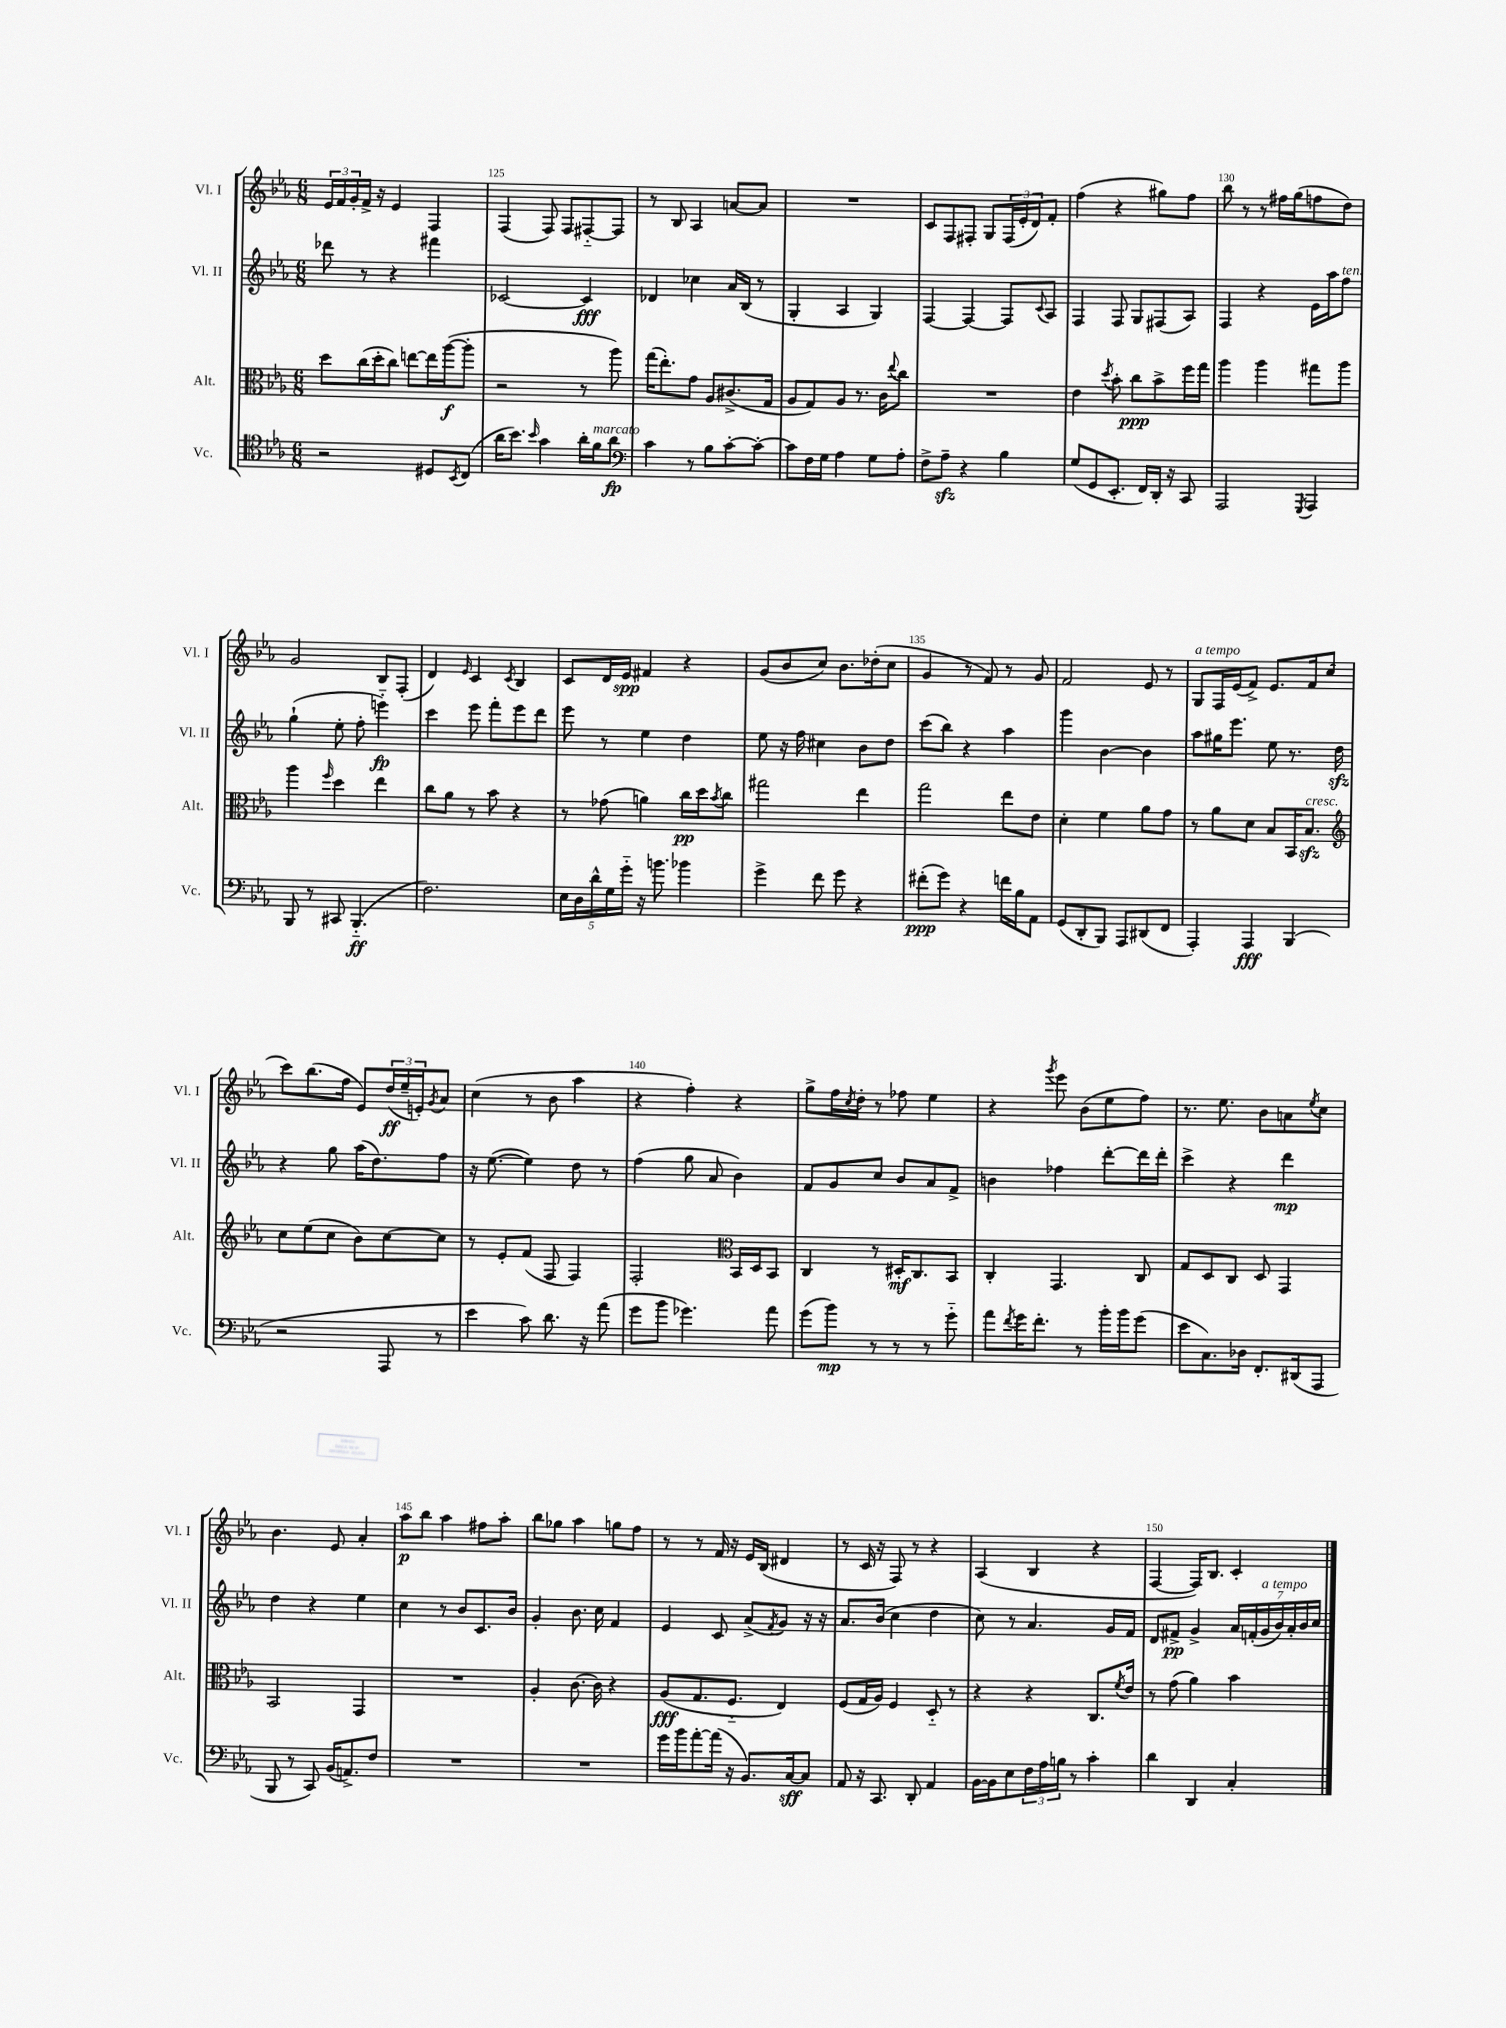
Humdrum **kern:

**kern	**kern	**kern	**kern
*staff4	*staff3	*staff2	*staff1
*clefC4	*clefC3	*clefG2	*clefG2
*k[b-e-a-]	*k[b-e-a-]	*k[b-e-a-]	*k[b-e-a-]
*M6/8	*M6/8	*M6/8	*M6/8
2r	8dd	8ddd-	24e-
.	.	.	24f
.	.	.	24g'
.	(16cc	8r	16f^
.	16dd'	.	16r
.	8cc)	4r	4e-
.	[8ee	.	.
8D#	16ee]	4fff#	4F
.	([16aa-	.	.
8qBB-	.	.	.
(8C	8aa-']	.	.
=	=	=	=
16a-	2r	[2c-	(4F
8.b-)	.	.	.
16qqb-	.	.	.
4g	.	.	8F)
.	.	.	8F
16a-'	8r	4c-]	[8F#'~
16f	.	.	.
8a-	8aa-)	.	8F#]
=	=	=	=
*clefF4	*	*	*
4c	(16gg	4d-	8r
.	8.ee-')	.	.
.	.	.	8B-
8r	8g	4cc-	4A-
8B-	8A-	.	.
[8c'	(8.c#^	16a-	[8a
.	.	(16B-	.
8c'_	.	8r	8a]
.	16G	.	.
=	=	=	=
8c]	8A-	4G'	2.r
16F	8G)	.	.
16G	.	.	.
4A-	8A-	4A-	.
.	8.r	.	.
8G	.	4G)	.
.	16c	.	.
.	8qqee-	.	.
8A-'	8cc	.	.
=	=	=	=
8F^	2.r	[4F	8c
8A-~	.	.	8F
4r	.	4F_	8F#'
.	.	.	8G
4B-	.	8F]	(24F#
.	.	.	24e-'
.	.	.	24d)
.	.	8qqc	.
.	.	8A-	8f'
=	=	=	=
(8G	4e-	4F	(4ff
8GG	.	.	.
.	8qdd	.	.
8.EE-'	8b-'	8F	4r
.	8cc	8G	.
16FF)	.	.	.
16DD'	8b-^	(8F#	8gg#)
16r	.	.	.
8CC	16ff	8A-)	8ff
.	16gg	.	.
=	=	=	=
2AAA-	4aa-	4F	8bb-
.	.	.	8r
.	4aa-	4r	8r
.	.	.	16ff#
.	.	.	(16gg
8qGGG	.	.	.
4AAA-	8gg#	16e-	8ff
.	.	16aa-	.
.	8aa-	8ff	8dd)
=	=	=	=
8BBB-	4aa-	(4gg`	2g
8r	.	.	.
.	16qqff	.	.
8CC#	4dd	8ee-'	.
(4.BBB-'~	.	8ff'	.
.	4ee-	4eee'~)	8B-
.	.	.	(8F'
=	=	=	=
2.F)	8cc	4ccc	4d)
.	8a-	.	.
.	.	.	16qqe-
.	8r	8eee-	4c
.	8b-	8fff'	.
.	.	.	8qc
.	4r	8eee-	4B-
.	.	8ddd	.
=	=	=	=
20E-	8r	8eee-	8c
20D	.	.	.
20d^^	.	.	.
.	(8g-	8r	16d
20G	.	.	.
.	.	.	16e-
20g'~	.	.	.
16r	4a)	4ee-	4f#
8.b	.	.	.
4b-	16cc	4dd	4r
.	16dd	.	.
.	8qb-	.	.
.	8cc	.	.
=	=	=	=
4g^	2gg#	8ee-	(8g
.	.	16r	8b-
.	.	16ff	.
8f	.	4cc#	8cc)
8g	.	.	8.b-
4r	4ee-	8b-	.
.	.	.	(16dd-'
.	.	8dd	8cc
=	=	=	=
(8f#'	2gg	(8ccc	4g
8g)	.	8bb-)	.
4r	.	4r	8r
.	.	.	8f)
16f	8ee-	4aa-	8r
16B-	.	.	.
8AA-	8e-	.	8g
=	=	=	=
(8GG	4d'	4ggg	2f
8DD'	.	.	.
8BBB-)	4f	[4b-	.
8AAA-	.	.	.
(8DD#	8a-	4b-]	8e-
8FF	8g	.	8r
=	=	=	=
4AAA-')	8r	8aa-	8G
.	8a-	16gg#	16F
.	.	8.eee-	(16e-
4AAA-	8d	.	8f^)
.	8B-	8ee-	8.e-
(4BBB-	16BB-	8.r	.
.	8.B-	.	16f
.	.	.	(8cc
.	.	16dd	.
=	=	=	=
*	*clefG2	*	*
2r	8cc	4r	8ccc)
.	(8ee-	.	(8.bb-
.	8cc	8gg	.
.	.	.	16ff
.	8b-)	(16aa-	8e-)
.	.	8.dd)	.
8AAA-	[8cc	.	(24dd
.	.	.	24ee-~
.	.	.	24e')
.	.	.	8qg
8r	8cc]	8ff	8a-
=	=	=	=
4e-	8r	16r	(4cc
.	.	([8.ee-	.
.	8e-'	.	.
8c)	(8f	4ee-])	8r
8.d	8F	.	8b-
.	4F)	8dd	4aa-
16r	.	.	.
(8a-	.	8r	.
=	=	=	=
8g	2F'	(4ff	4r
8b-	.	.	.
4.g-)	.	8gg	4ff')
.	.	8a-	.
*	*clefC3	*	*
.	16BB-	4b-)	4r
.	16D	.	.
8a-	8BB-	.	.
=	=	=	=
(8g	4C	8f	8gg^
8b-)	.	8g	16ff
.	.	.	8qcc
.	.	.	16dd'
8r	8r	8cc	8r
8r	16D#'	8b-	8ff-
.	8.C	.	.
8r	.	8a-	4ee-
8g'~	8BB-	8f^	.
=	=	=	=
8a-	4C'	4b	4r
8qf	.	.	.
16g	.	.	.
8.f'	.	.	.
.	.	.	8qggg
.	4.GG	4ff-	8eee-
8r	.	.	(8b-
16b-'	.	[8ddd'	8ee-
16b-	.	.	.
(8g	8C	16ddd]	8ff)
.	.	16ddd'	.
=	=	=	=
8e-	8G	4ccc^	8.r
8.C)	8D	.	.
.	.	.	8.ee-
.	8C	4r	.
16D-	.	.	.
8.FF'	8D	.	8b-
.	4GG	4ddd	8a
(16DD#	.	.	.
.	.	.	8qee-
8AAA-	.	.	8cc
=	=	=	=
8BBB-	2BB-	4dd	4.b-
8r	.	.	.
8CC)	.	4r	.
(16BB-	.	.	8e-
8.AA^)	.	.	.
.	4GG	4ee-	4a-'
8F	.	.	.
=	=	=	=
2.r	2.r	4cc	8aa-
.	.	.	8bb-
.	.	8r	4aa-
.	.	8b-	.
.	.	8.c	8ff#
.	.	.	8aa-'
.	.	16b-	.
=	=	=	=
2.r	4A-'	4g'	8bb-
.	.	.	8gg-
.	[8.c	8.b-	4aa-
.	16c]	16cc	.
.	4r	4f	8gg
.	.	.	8ff
=	=	=	=
16g	(8A-	4e-	8r
16b-	.	.	.
[8a-'	8.G	.	8r
(16a-]	.	8c	16f
16r	8.F'~	.	16r
8.BB-)	.	(8a-^	16e-
.	.	.	(16B-
.	.	8qf	.
.	4E-)	8g)	4d#
[16C	.	.	.
8C]	.	16r	.
.	.	16r	.
=	=	=	=
8AA-	(8F	8.a-	8r
16r	16G	.	16c
8.CC	16A-)	(16b-	16r
.	4F	4cc	8F)
8DD'	.	.	8r
4AA-	8D'~	4dd	4r
.	8r	.	.
=	=	=	=
[16BB-	4r	8cc)	(4A-
16BB-]	.	.	.
8E-	.	8r	.
24F	4r	4.a-	4B-
24A-	.	.	.
24B	.	.	.
8r	.	.	.
4c'	8.C	.	4r
.	.	16g	.
.	8qf	.	.
.	16e-	16f	.
=	=	=	=
4d	8r	8d	[4F
.	(8g	8f#^	.
4DD	4a-)	4g^	16F])
.	.	.	8.B-
4C'	4b-	28a-	4c'
.	.	(28f'	.
.	.	28g	.
.	.	28b-)	.
.	.	28a-'	.
.	.	28b-	.
.	.	28cc	.
==	==	==	==
*-	*-	*-	*-
